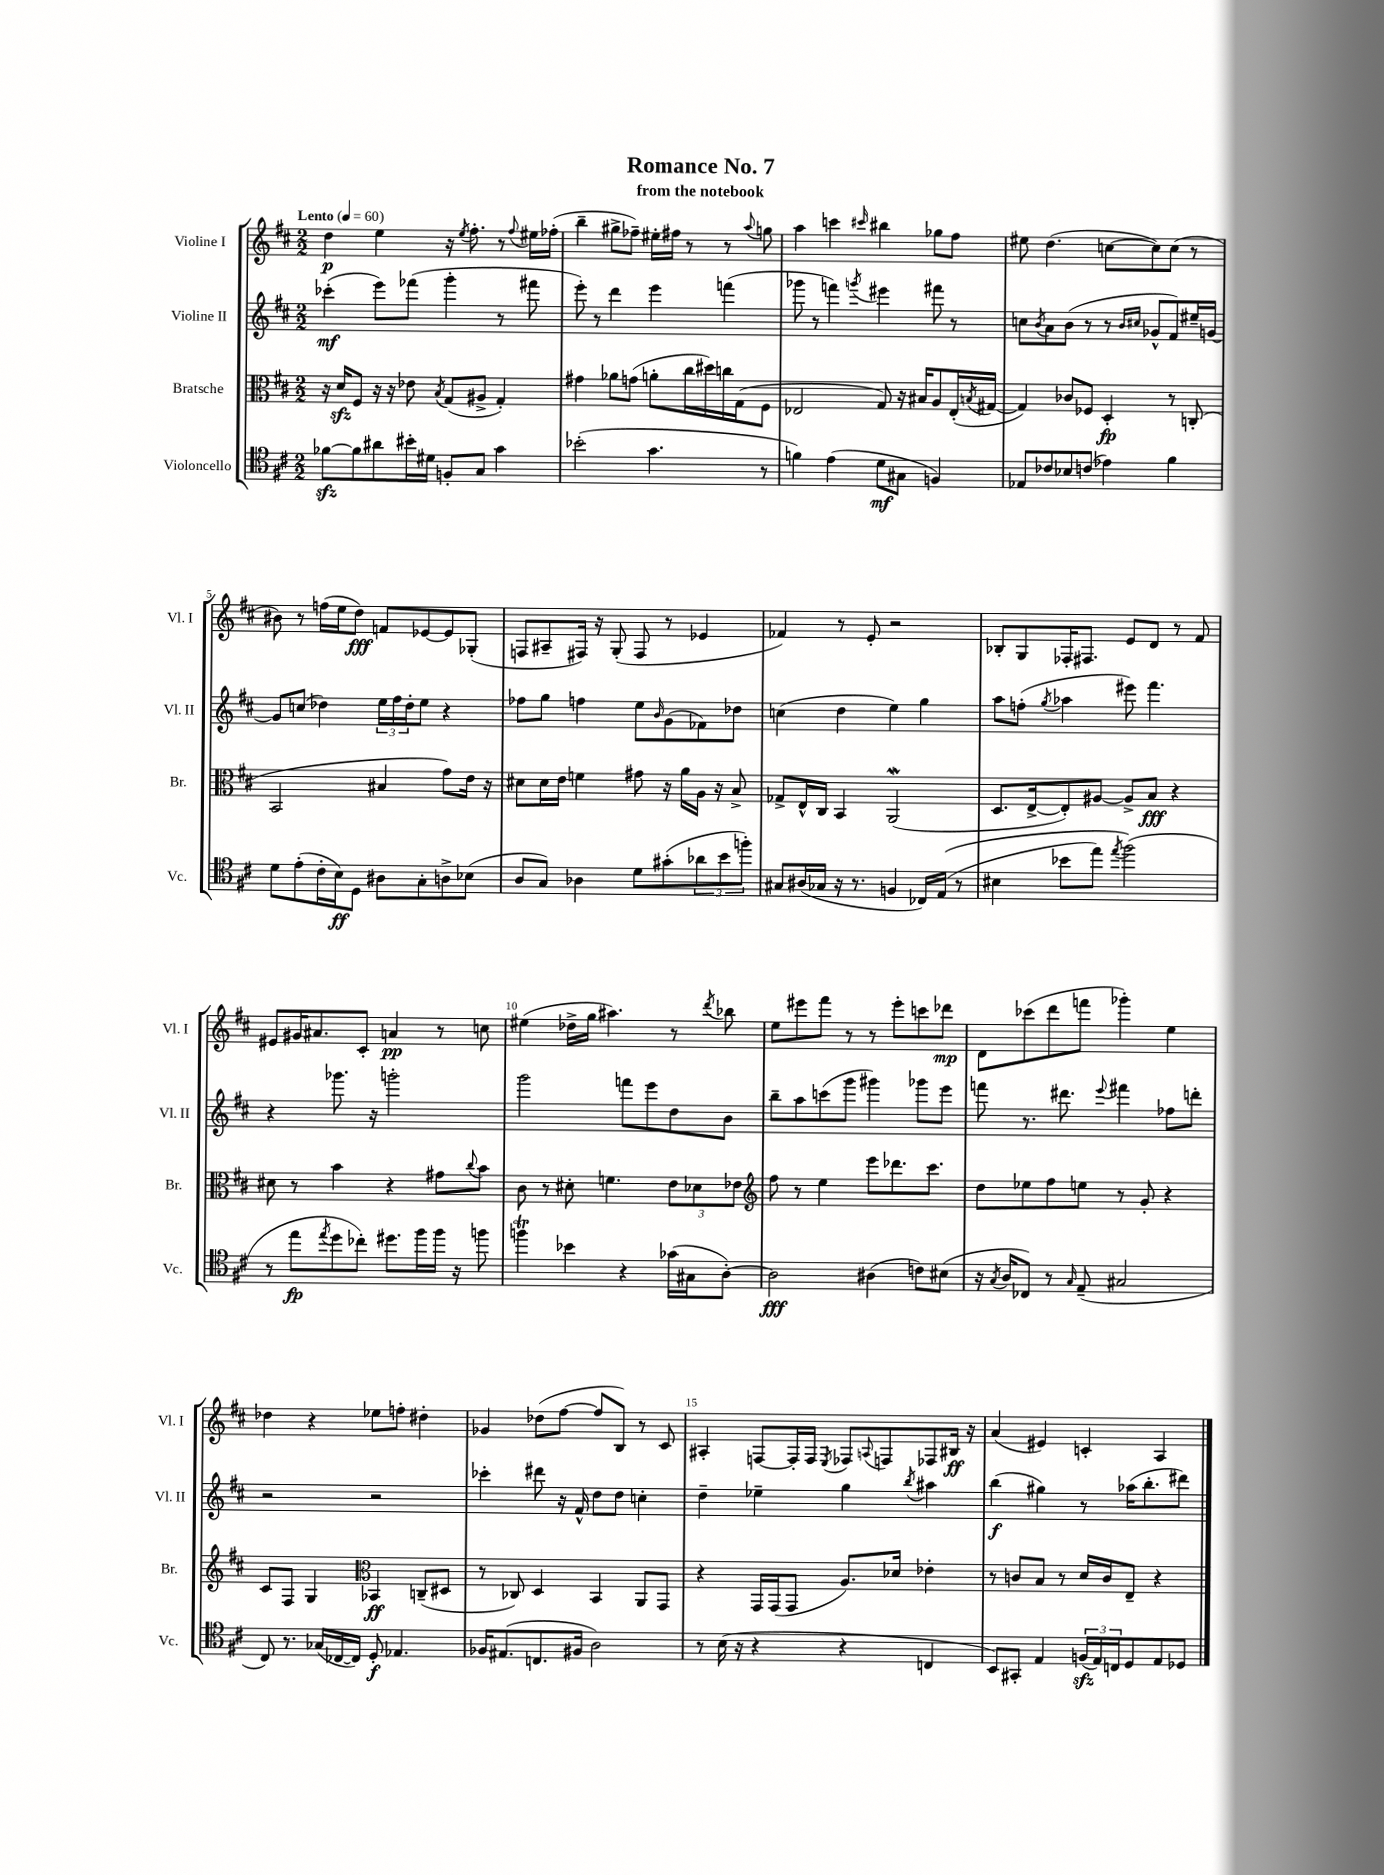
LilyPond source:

\header { title = "Romance No. 7" subtitle = "from the notebook" }
<<
\new StaffGroup <<
\new Staff = "s0" \with { instrumentName = "Violine I" shortInstrumentName = "Vl. I" } {
    \clef treble \key d \major \numericTimeSignature \time 2/2 \tempo "Lento" 4 = 60
    d''4\p e''4 r16 \acciaccatura { e''8 } fis''8.-. r8 \appoggiatura { fis''8 } eis''16 fes''16-.( |
    b''4-- gis''8-> fes''8--) eis''16-. fis''16 r8 r8 \appoggiatura { a''8 } g''8 |
    a''4 c'''4 \grace { cis'''16 } bis''4 ges''8 fis''8 |
    eis''8 d''4.( c''8~ c''8) c''8( r8 |
    bis'8) r8 f''16( e''16 d''8\fff) f'8 ees'8~ ees'8 ges8-.( |
    f8 ais8-- fis16) r16 g8-.( fis8 r8 ees'4 |
    fes'4) r8 e'8-. r2 |
    bes8-. g8 fes16-. fis8. e'8 d'8 r8 fis'8 |
    eis'8 gis'16 ais'8. cis'8-. a'4\pp r8 c''8 |
    eis''4( des''16-> g''16 ais''4.) r8 \acciaccatura { d'''8 } bes''8 |
    e''8 eis'''8 fis'''8 r8 r8 eis'''8-. c'''8 des'''8\mp |
    d'8 ces'''8( d'''8 f'''8 ges'''4-.) e''4 |
    des''4 r4 ees''8 f''8-. dis''4-. |
    ges'4 des''8( fis''8~ fis''8 b8) r8 cis'8 |
    ais4-. f8~ f16-. f16 \acciaccatura { e8 } fes8 \appoggiatura { a8 } f8 fes8 bis16\ff r16 |
    a'4( eis'4) c'4-. a4 \bar "|." |
}
\new Staff = "s1" \with { instrumentName = "Violine II" shortInstrumentName = "Vl. II" } {
    \clef treble \key d \major \numericTimeSignature \time 2/2
    ces'''4-.\mf( e'''8) fes'''8( g'''4-. r8 fis'''8 |
    e'''8-.) r8 d'''4 e'''4 f'''4( |
    ges'''8 r8 f'''4) \acciaccatura { g'''8 } eis'''4 fis'''8 r8 |
    c''8 \acciaccatura { b'8 } a'8 b'8( r8 r8 \grace { b'16 cis''16 } ges'8-^ fis'8) eis''16-- g'16~ |
    g'8 c''8( des''4) \tuplet 3/2 { e''16 fis''16 des''16-. } e''8 r4 |
    fes''8 g''8 f''4 e''8 \grace { b'16 } g'8( fes'8) des''8 |
    c''4( d''4 e''4) g''4 |
    a''8 f''8-.( \acciaccatura { g''8 } aes''4 eis'''8) fis'''4. |
    r4 ges'''8. r16 g'''2-. |
    g'''2 f'''8 e'''8 d''8 b'8 |
    b''8-- a''8 c'''8( g'''8 gis'''4) ges'''8 e'''8 |
    f'''8 r8. dis'''8. \appoggiatura { e'''8 } fis'''4 fes''8 d'''8-. |
    r2 r2 |
    ces'''4-. dis'''8 r16 fis'16-^ d''8 d''8 c''4-. |
    d''4-- ees''4-- g''4 \acciaccatura { b''8 } ais''4 |
    b''4\f( gis''4) r8 aes''16( b''8.-. dis'''8) \bar "|." |
}
\new Staff = "s2" \with { instrumentName = "Bratsche" shortInstrumentName = "Br." } {
    \clef alto \key d \major \numericTimeSignature \time 2/2
    r16 d'16\sfz fis8 r16 r16 ees'8 \acciaccatura { b8 } g8( ais8-> g4-.) |
    gis'4 aes'8 g'8( a'8-. cis''16 dis''16) c''16 g16( fis8 |
    ees2 g8) r16 bis16 a8 ees16-.( \acciaccatura { b8 } gis16~ |
    gis4) ces'8 fes8 d4-.\fp r8 c8-.( |
    b,2 bis4 g'8) e'16 r16 |
    dis'8 dis'16 e'16 f'4 gis'8 r16 a'16 a16 r16 b8-> |
    ges8-> e16-^ cis16 b,4 a,2\mordent( |
    d8. e16~-> e8-.) ais8~ ais8-> b8\fff r4 |
    dis'8 r8 b'4 r4 gis'8 \appoggiatura { cis''8 } b'8 |
    cis'8 r8 dis'8-. f'4. \tuplet 3/2 { e'8 des'8 ees'8 } |
    \clef treble fis''8 r8 e''4 e'''8 des'''8. cis'''8. |
    d''8 ees''8 fis''8 e''8 r8 g'8-. r4 |
    cis'8 fis8 g4 \clef alto bes,4\ff c8--( dis8 |
    r8 ces8) d4 b,4 a,8 g,8 |
    r4 g,16 g,16( g,8 a8.) des'16 ees'4-. |
    r8 c'8 b8 r8 d'16 c'16 e8-- r4 \bar "|." |
}
\new Staff = "s3" \with { instrumentName = "Violoncello" shortInstrumentName = "Vc." } {
    \clef tenor \key d \major \numericTimeSignature \time 2/2
    fes'8~\sfz fes'8 ais'8 bis'16-. dis'16 f8-. g8 g'4 |
    bes'2-.( g'4. r8 |
    f'4) e'4( d'8\mf gis8 f4) |
    ees8 ces'8 bes8 c'8( ees'4) fis'4 |
    d'8 e'8-.( cis'16-. b16\ff) d8 ais8 g8-. a8-> bes8( |
    a8 g8) aes4 d'8 gis'8-.( \tuplet 3/2 { aes'8 b'8 f''8-.) } |
    gis8 ais16( ges16 r16 r8. f4 ces16) e16(\( r8 |
    bis4 bes'8 e''8) \acciaccatura { e''8 } fis''2(\) |
    r8 e''8\fp \acciaccatura { e''8 } d''8 ces''8-.) dis''8. fis''16 fis''16 r16 f''8 |
    f''4\trill bes'4 r4 ges'16( gis16 a8~-.) |
    a2\fff ais4( c'8) bis8( |
    r16 \acciaccatura { g8 } a16 ces8) r8 \grace { g16 } e8--( gis2 |
    cis8) r8. ges16( ces16~ ces16) d8-.\f ees4. |
    fes16 eis8.( c8. fis16 a2) |
    r8 b16( r16 r4 r4 c4 |
    b,8) gis,8-. e4 \tuplet 3/2 { f16\sfz( e16) c16 } d8 e8 des8 \bar "|." |
}
>>
>>
\layout { \context { \Score \override BarNumber.break-visibility = ##(#f #t #t) barNumberVisibility = #(every-nth-bar-number-visible 5) } }
